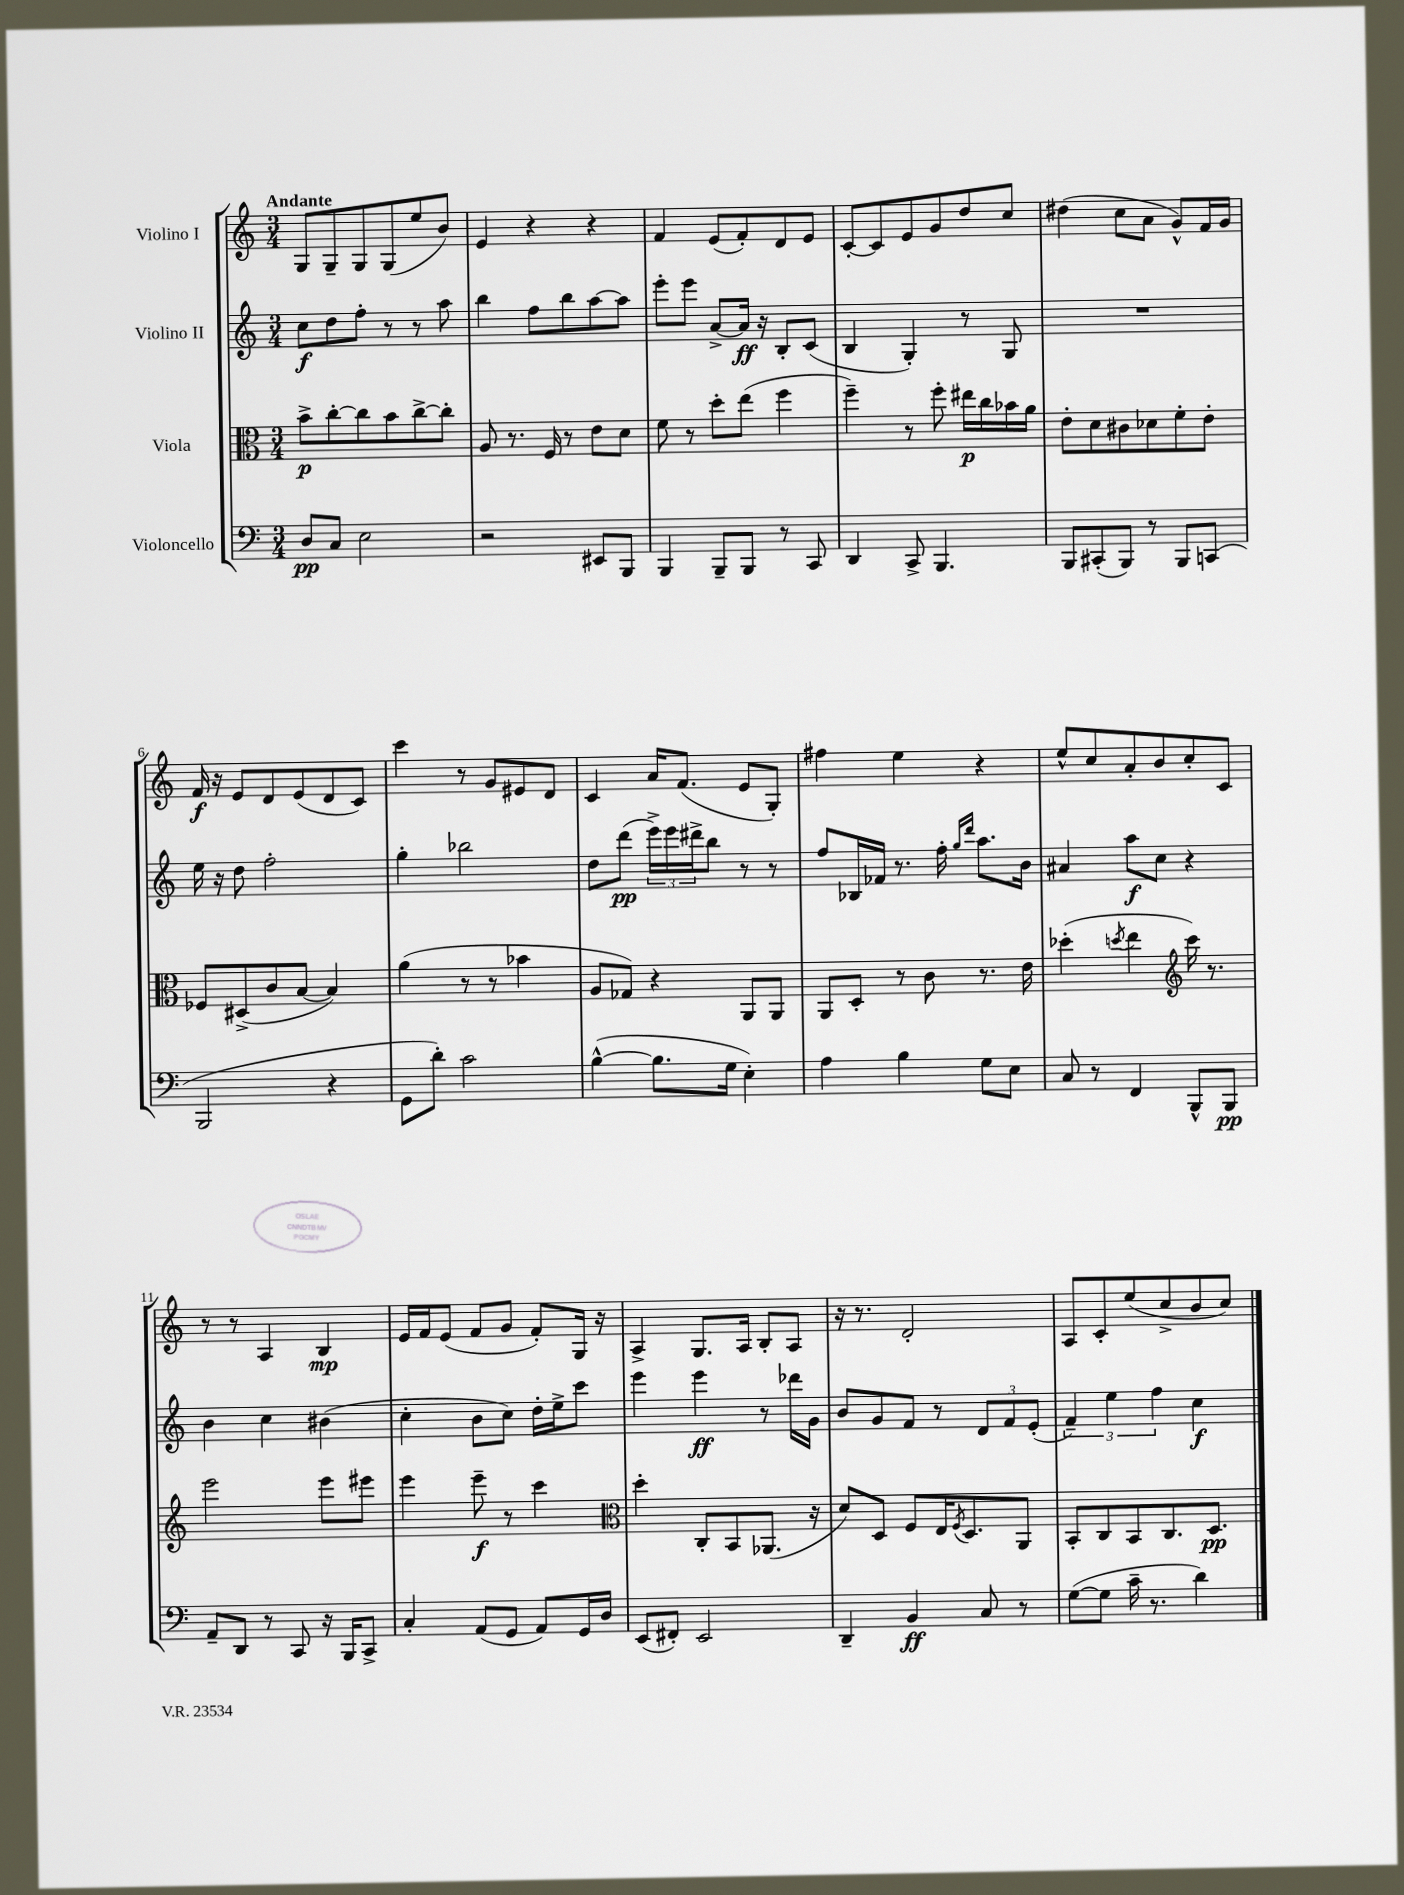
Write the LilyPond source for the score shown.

<<
\new StaffGroup <<
\new Staff = "s0" \with { instrumentName = "Violino I" } {
    \clef treble \key c \major \numericTimeSignature \time 3/4 \tempo "Andante"
    g8 g8-- g8 g8( e''8 b'8) |
    e'4 r4 r4 |
    f'4 e'8( f'8-.) d'8 e'8 |
    c'8~-. c'8 e'8 g'8 d''8 c''8 |
    dis''4( c''8 a'8 g'8-^) f'16 g'16 |
    f'16\f r16 e'8 d'8 e'8( d'8 c'8) |
    c'''4 r8 g'8 eis'8 d'8 |
    c'4 a'16 f'8.( e'8 g8-.) |
    fis''4 e''4 r4 |
    e''8-^ c''8 a'8-. b'8 c''8-. c'8 |
    r8 r8 a4 b4\mp |
    e'16 f'16 e'8( f'8 g'8 f'8-.) g16 r16 |
    a4-> g8. a16 b8-. a8 |
    r16 r8. d'2-. |
    a8 c'8-. e''8( c''8-> b'8 c''8) \bar "|." |
}
\new Staff = "s1" \with { instrumentName = "Violino II" } {
    \clef treble \key c \major \numericTimeSignature \time 3/4
    c''8\f d''8 f''8-. r8 r8 a''8 |
    b''4 f''8 b''8 a''8~ a''8 |
    e'''8-. e'''8 a'8~-> a'16\ff r16 b8-. c'8( |
    b4 g4-.) r8 g8 |
    R2. |
    e''16 r16 d''8 f''2-. |
    g''4-. bes''2 |
    d''8 d'''8\pp( \tuplet 3/2 { e'''16->) e'''16 dis'''16-> } b''8 r8 r8 |
    f''8 bes16 fes'16 r8. f''16-. \grace { g''16 d'''16 } a''8. b'16 |
    ais'4 a''8\f c''8 r4 |
    b'4 c''4 bis'4( |
    c''4-. b'8 c''8) d''16-. e''16-> c'''8 |
    e'''4 e'''4\ff r8 des'''16 g'16 |
    b'8 g'8 f'8 r8 \tuplet 3/2 { d'8 f'8 e'8-.( } |
    \tuplet 3/2 { f'4--) e''4 f''4 } c''4\f \bar "|." |
}
\new Staff = "s2" \with { instrumentName = "Viola" } {
    \clef alto \key c \major \numericTimeSignature \time 3/4
    b'8->\p c''8~-. c''8 b'8 c''8~-> c''8-. |
    a8 r8. f16 r8 e'8 d'8 |
    f'8 r8 d''8-. e''8( f''4 |
    f''4--) r8 f''8-. eis''16\p c''16 bes'16 a'16 |
    e'8-. d'8 cis'8 des'8 f'8-. e'8-. |
    fes8 dis8->( c'8 b8~ b4) |
    a'4( r8 r8 bes'4 |
    a8 ges8) r4 a,8 a,8 |
    a,8 d8-. r8 c'8 r8. e'16 |
    des''4-.( \acciaccatura { d''8 } e''4 \clef treble c'''16) r8. |
    e'''2 e'''8 eis'''8 |
    e'''4 e'''8--\f r8 c'''4 |
    \clef alto d''4-. c8-. b,8 aes,8.( r16 |
    d'8) d8 f8 e16 \acciaccatura { f8 } d8. a,8 |
    b,8-. c8 b,8 c8. d8.\pp \bar "|." |
}
\new Staff = "s3" \with { instrumentName = "Violoncello" } {
    \clef bass \key c \major \numericTimeSignature \time 3/4
    d8\pp c8 e2 |
    r2 eis,8 b,,8 |
    b,,4 b,,8-- b,,8 r8 c,8 |
    d,4 c,8-> b,,4. |
    b,,8 cis,8-.( b,,8) r8 b,,8 c,8( |
    b,,2 r4 |
    g,8 d'8-.) c'2 |
    b4~-^( b8. g16 e4-.) |
    a4 b4 g8 e8 |
    c8 r8 f,4 b,,8-^ b,,8\pp |
    a,8-- d,8 r8 c,8 r16 b,,16 c,8-> |
    c4-. a,8( g,8 a,8) g,16 d16 |
    e,8( fis,8-.) e,2 |
    d,4-- b,4\ff c8 r8 |
    g8~( g8 c'16-- r8. d'4) \bar "|." |
}
>>
>>
